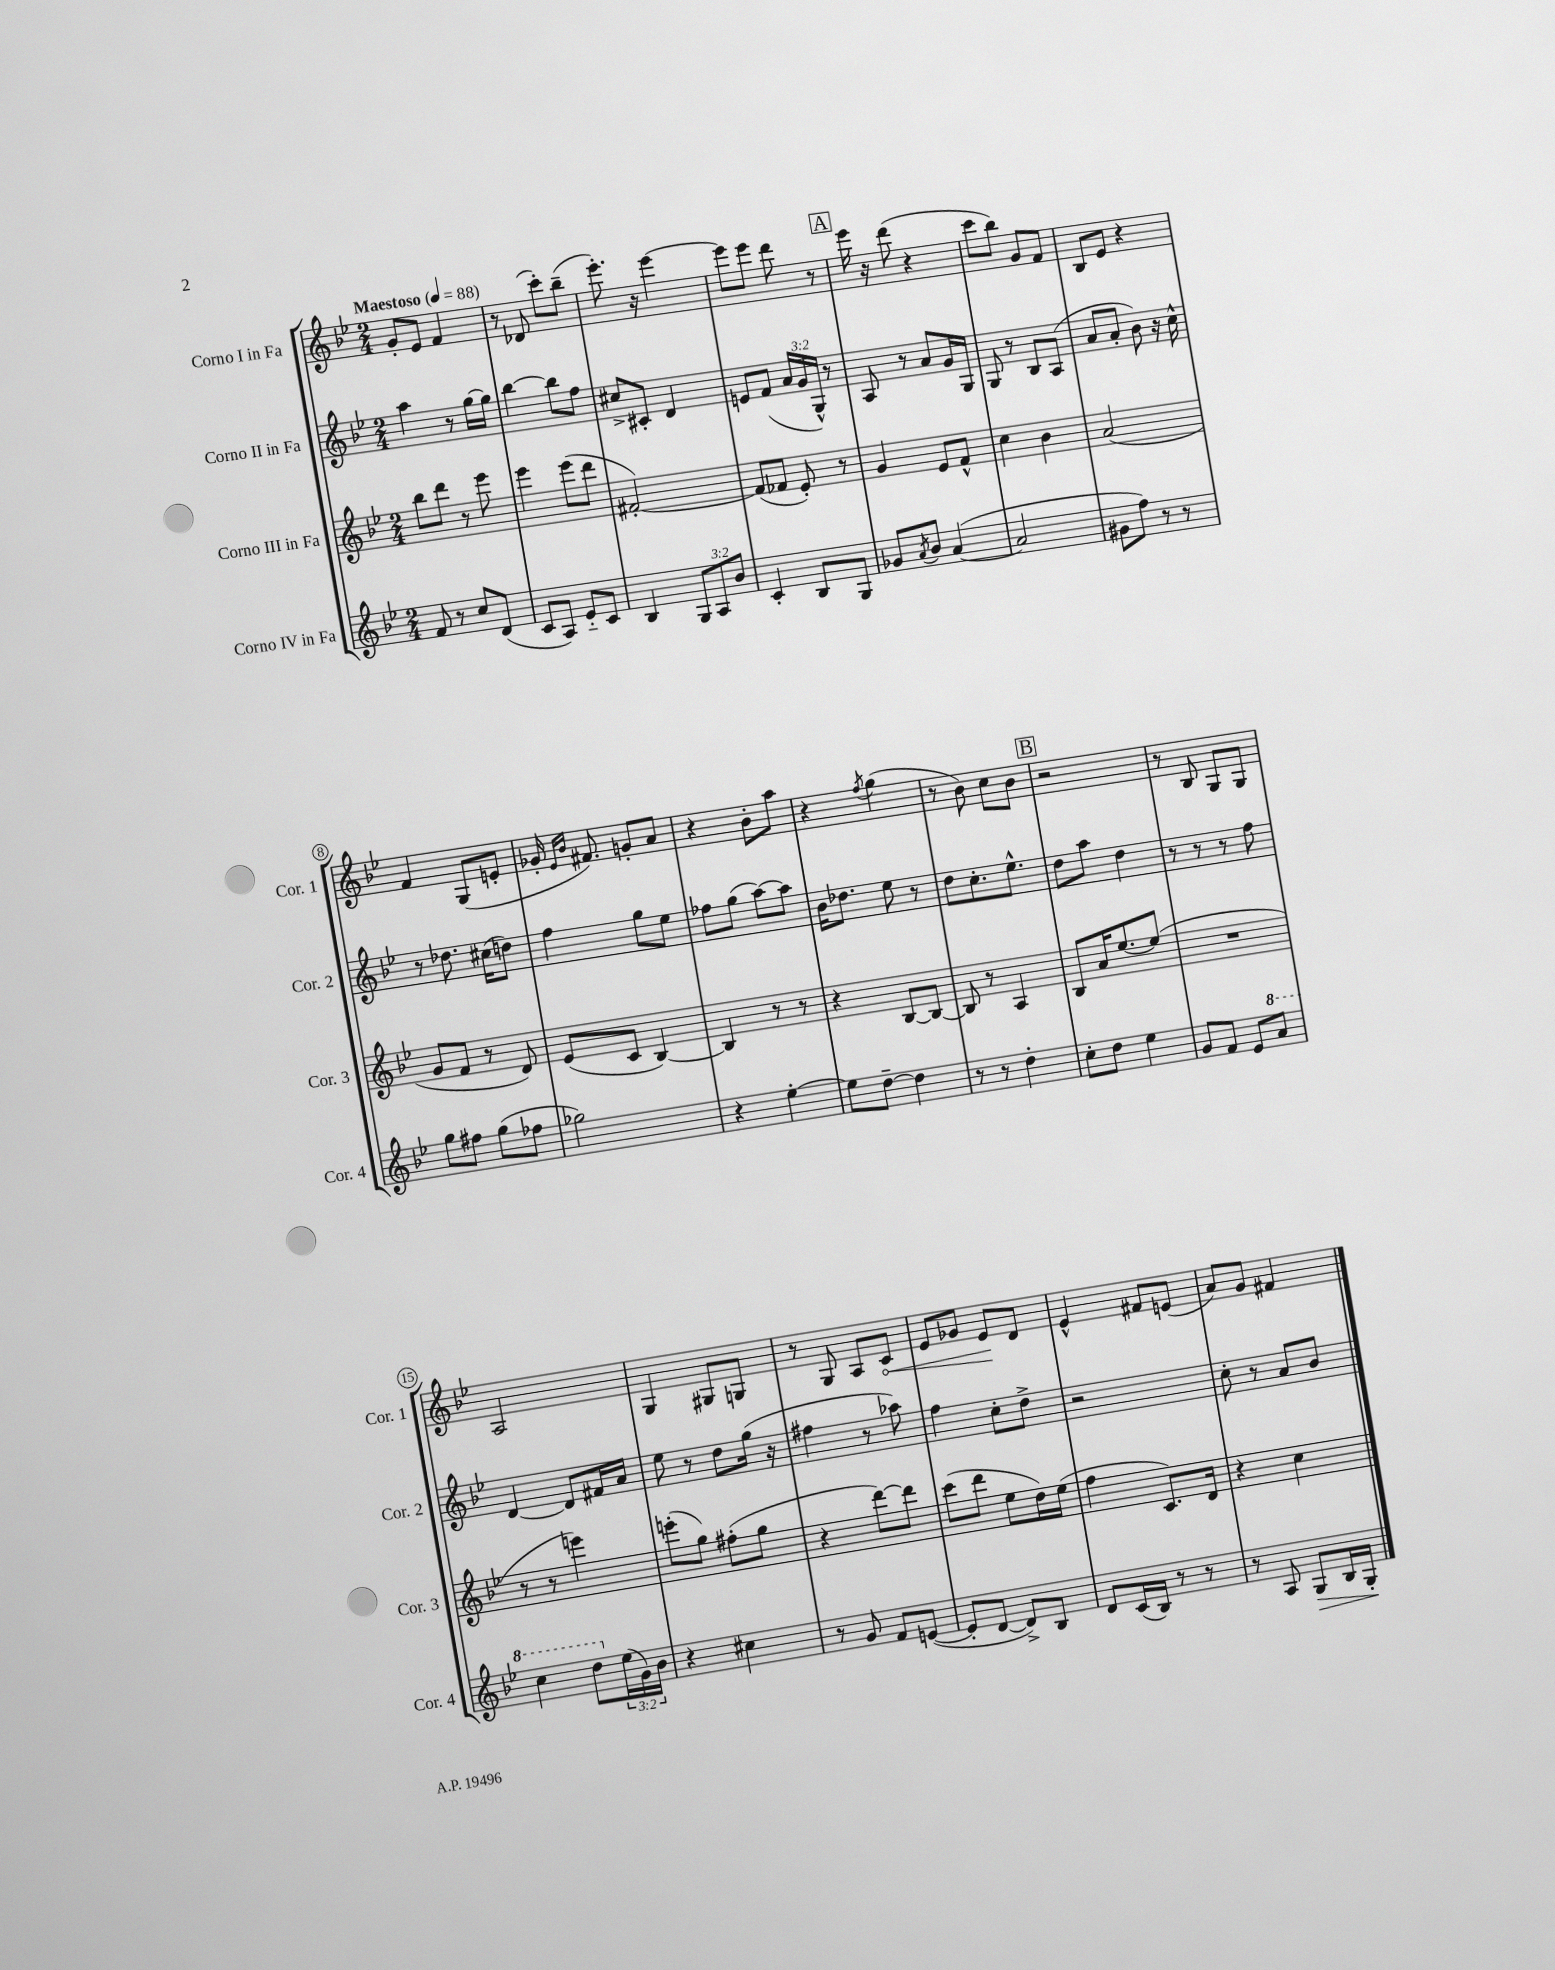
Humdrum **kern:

**kern	**kern	**kern	**kern
*staff4	*staff3	*staff2	*staff1
*clefG2	*clefG2	*clefG2	*clefG2
*k[b-e-]	*k[b-e-]	*k[b-e-]	*k[b-e-]
*M2/4	*M2/4	*M2/4	*M2/4
*MM88	*MM88	*MM88	*MM88
8f	8bb-	4aa	8g'
8r	8ddd	.	8e-
8cc	8r	8r	4f
(8d	8eee-	[16gg	.
.	.	16gg]	.
=	=	=	=
8c	4eee-	[4bb-	8r
8A)	.	.	(8d-
8e-'~	(8eee-	8bb-]	8ccc')
8c	8ddd	8ff	(8bb-~
=	=	=	=
4B-	[2f#')	8cc#^	8.eee-')
.	.	8c#'	.
.	.	.	16r
12G	.	4d	[4eee-
12A	.	.	.
12b-	.	.	.
=	=	=	=
4c'	(8f#]	8e	8eee-]
.	8f-	(8f	8eee-
8B-	8e-')	24a	8ddd
.	.	24g	.
.	.	24G^^)	.
8G	8r	8r	8r
=	=	=	=
8g-	4g	8A	16eee-
.	.	.	16r
8qa	.	.	.
8b-	.	8r	(8ddd
([4a	8e-	8a	4r
.	8f^^	16g	.
.	.	16G	.
=	=	=	=
2a]	4cc	8G	8ccc
.	.	8r	8bb-)
.	4b-	8B-	8g
.	.	(8A	8f
=	=	=	=
8g#	(2a	8a	8B-
8ff)	.	8a'	8e-
8r	.	8b-)	4r
8r	.	16r	.
.	.	16cc^^	.
=	=	=	=
8gg	8g	8r	4f
8ff#	8f	8.dd-	.
(8gg	8r	.	(8G
.	.	(16cc#	.
8ff-	8d)	8dd)	8e'
=	=	=	=
2gg-)	(8e-	4ff	16g-'
.	.	.	16qqe-
.	.	.	16qqb-
.	.	.	8.f#)
.	8c	.	.
.	[4B-)	8gg	8g'
.	.	8ee-	8a
=	=	=	=
4r	4B-]	8ff-	4r
.	.	(8gg	.
[4ee-'	8r	[8aa)	8b-'
.	8r	8aa]	8aa
=	=	=	=
8ee-]	4r	16b-	4r
.	.	8.dd-	.
[8dd~	.	.	.
.	.	.	8qff
4dd]	[8B-	8ee-	(4gg
.	8B-_	8r	.
=	=	=	=
8r	8B-]	8dd	8r
8r	8r	8.cc'	8b-)
4dd'	4A	.	8cc
.	.	8.ee-^^	.
.	.	.	8b-
=	=	=	=
8cc'	8B-	8dd	2r
8dd	16a	8aa	.
.	[8.ee-	.	.
4ee-	.	4dd	.
.	(8ee-]	.	.
=	=	=	=
8g	2r	8r	8r
8f	.	8r	8B-
8e-	.	8r	8G
8aa	.	8ff	8G
=	=	=	=
4ccc	8r	[4d	2A
.	8r	.	.
8ddd	4eee)	8d]	.
(24ee-	.	16f#	.
24g)	.	.	.
.	.	16a	.
24b-	.	.	.
=	=	=	=
4r	(8eee'	8ee-	4G
.	8gg)	8r	.
4cc#	(8ff#'	8dd	8G#
.	8gg	(16gg	8G
.	.	16r	.
=	=	=	=
8r	4r	4ff#	8r
8g	.	.	8G
8f	[8ddd)	8r	8A
([8e	8ddd]	8aa-)	8c
=	=	=	=
8e']	(8ccc	4ff	8e-
[8d	8ddd	.	8g-
8d^])	8ee-	8cc'	8e-
8B-	16dd)	8dd^	8d
.	(16ee-	.	.
=	=	=	=
8d	4ff	2r	4e-^^
(16c	.	.	.
16B-)	.	.	.
8r	8.c)	.	8f#
8r	.	.	(8e
.	16d	.	.
=	=	=	=
8r	4r	8cc'	8a)
8A	.	8r	8g
8G	4cc	8a	4f#
16B-	.	8b-	.
16G'	.	.	.
==	==	==	==
*-	*-	*-	*-
